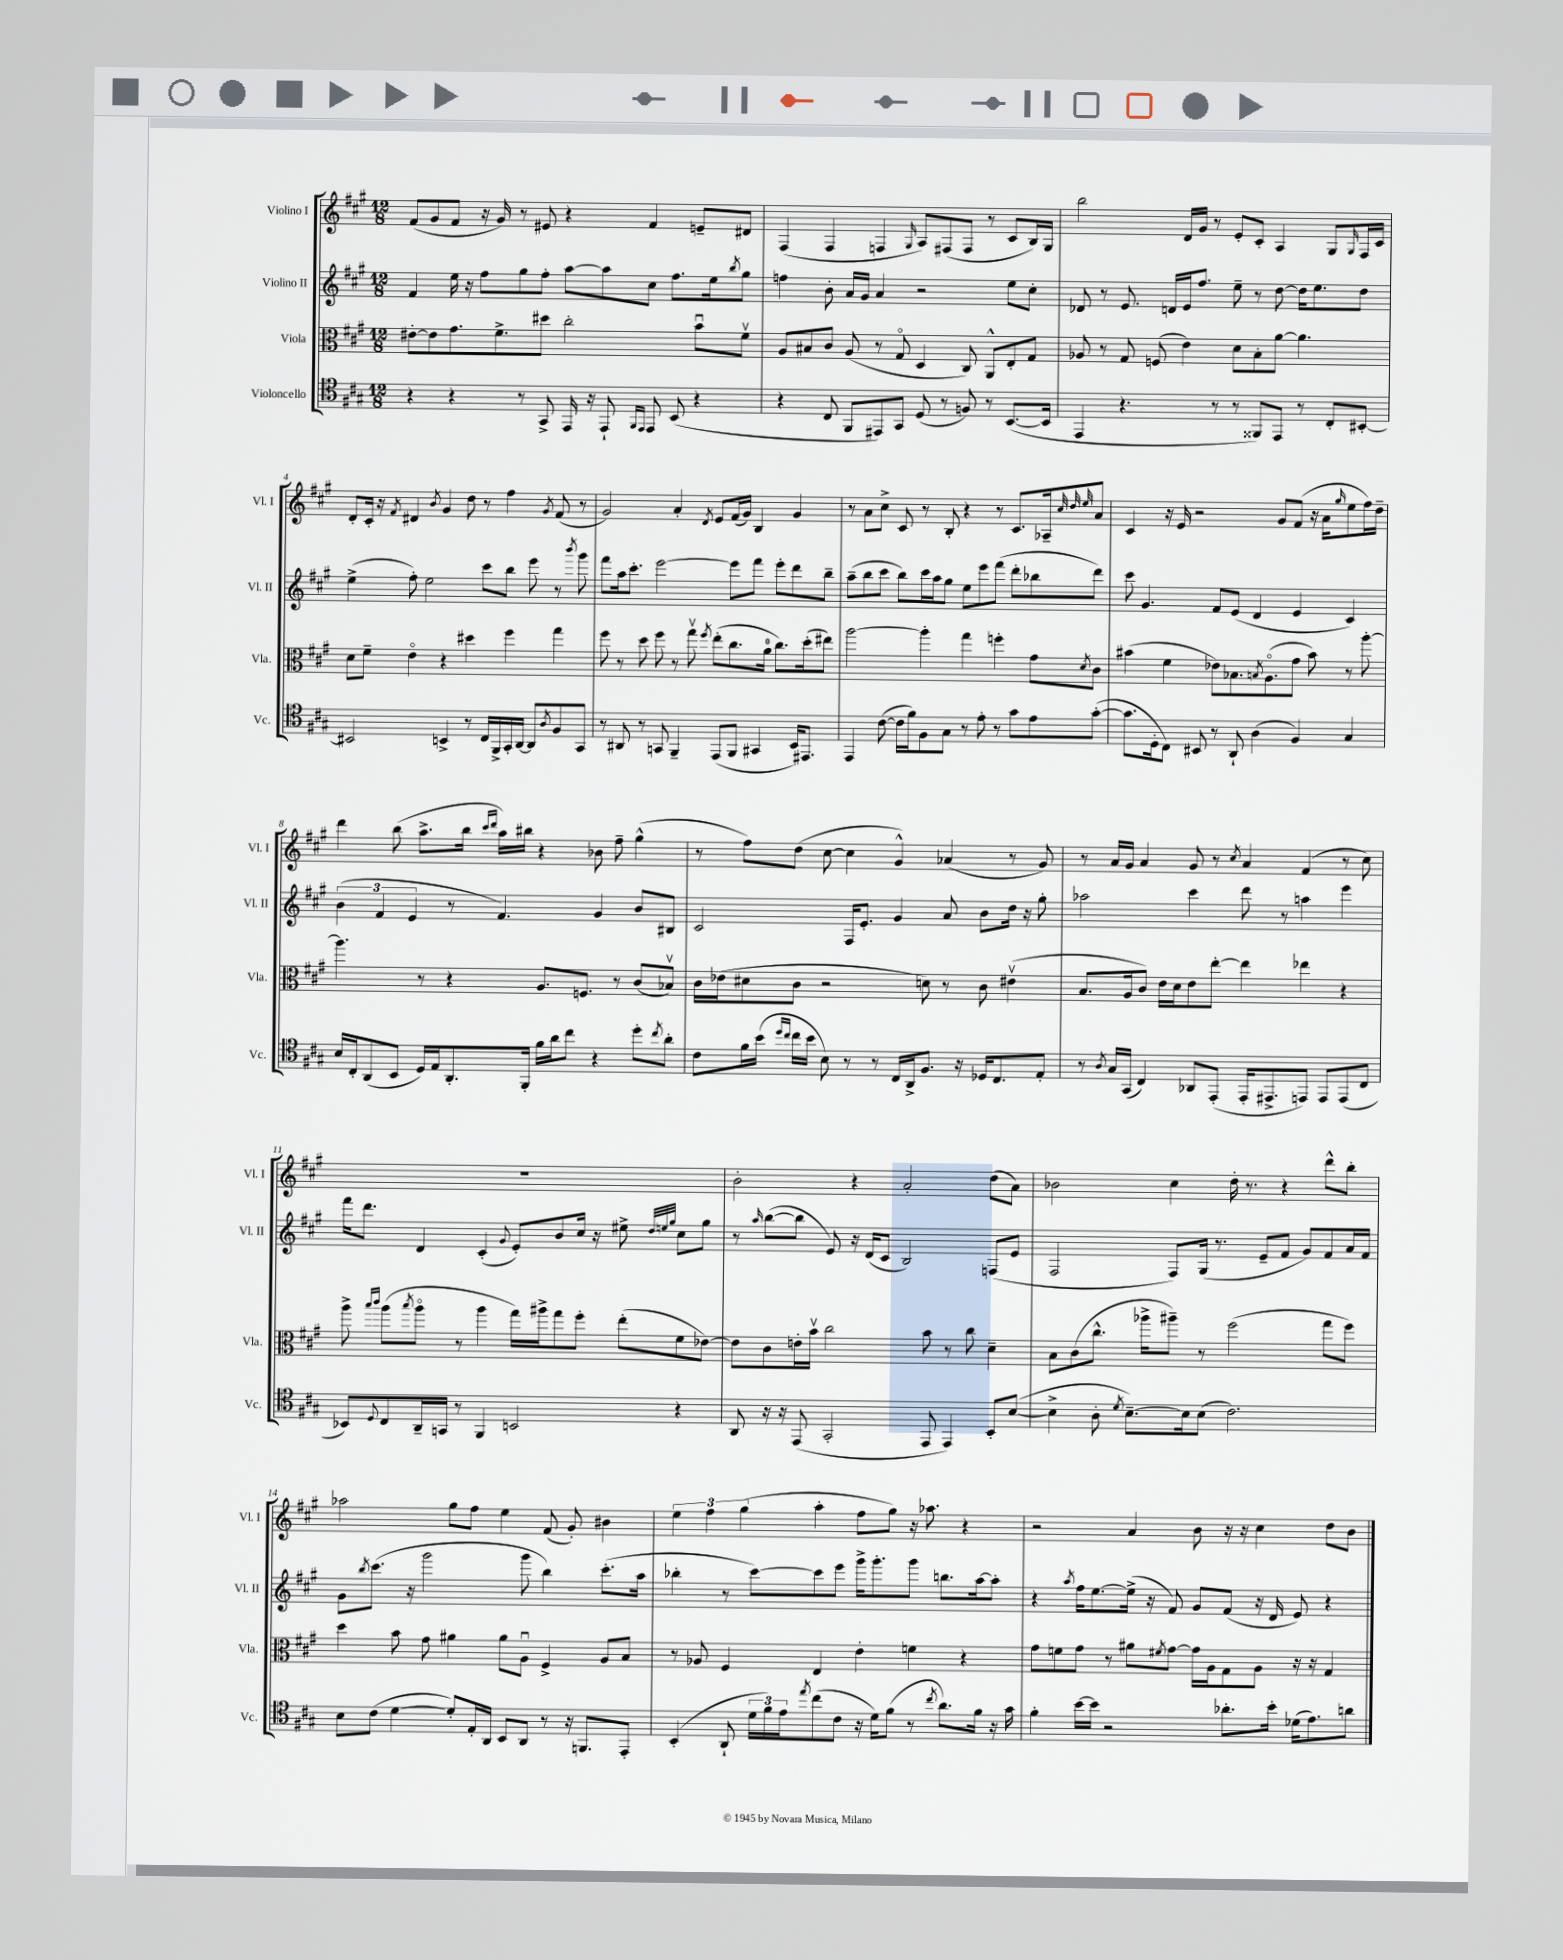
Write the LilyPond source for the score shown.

<<
\new StaffGroup <<
\new Staff = "s0" \with { instrumentName = "Violino I" shortInstrumentName = "Vl. I" } {
    \clef treble \key a \major \numericTimeSignature \time 12/8
    fis'8( gis'8 fis'8 r16 gis'16) r8 eis'8 r4 fis'4 e'8-- dis'8 |
    fis4( fis4 f4 \grace { gis16 } a8) fis8( fis8 r8 cis'8 b16) gis16 |
    b''2 d'16 gis'16 r8 e'8-. cis'8-. a4 gis8 \grace { gis16 } fis16 cis'16 |
    d'8-. cis'16-. r16 \acciaccatura { fis'8 } dis'4 \acciaccatura { b'8 } gis'4 d''8 r8 fis''4 \acciaccatura { gis'8 } fis'8( r8 |
    gis'2) a'4-. \acciaccatura { d'8 } e'8 fis'16( gis'16) b4 gis'4 |
    r8 a'8 cis''8-> cis'8 r8 b8-. r4 r8 cis'8. aes16-- \grace { cis''32 d''32 e''32 } a'8 |
    cis'4 r16 e'16 r2 gis'8 fis'8( r16 a'16 \grace { gis''16 } e''8 fis''16) d''16-- |
    d'''4 b''8( a''8.-> b''16 \grace { cis'''16 d'''16 } a''16) bis''16 r4 bes'8 fis''8-- gis''4-^( |
    r8 fis''8) d''8( cis''8~ cis''4 gis'4-^) aes'4( r8 gis'8) |
    r8 a'16 gis'16 a'4 gis'8 r8 \acciaccatura { cis''8 } a'4 fis'4( r8 cis''8) |
    R1. |
    b'2-. r4 a'2-. d''8( a'8) |
    bes'2 cis''4 d''16-. r8. r4 d'''8-^ b''8-. |
    aes''2 gis''8 fis''8 e''4 fis'8( gis'8-.) bis'4 |
    \tuplet 3/2 { e''4 fis''4 gis''4( } a''4-. fis''8 gis''8) r16 aes''8. r4 |
    r2 a'4 b'8 r16 r16 cis''4 d''8 b'8 \bar "|." |
}
\new Staff = "s1" \with { instrumentName = "Violino II" shortInstrumentName = "Vl. II" } {
    \clef treble \key a \major \numericTimeSignature \time 12/8
    fis'4 e''16 r16 fis''8 gis''8 fis''8-. a''8~ a''8 cis''8 fis''8. e''16 \acciaccatura { b''8 } gis''8 |
    f''4 b'8-. a'16 gis'16 a'4 r2 e''8 cis''8-. |
    des'8 r8 e'8. d'16 e'16 fis''8. e''8-- r8 d''8~ d''16 e''8. d''8 |
    e''4->( fis''8-.) e''2 cis'''8 b''8 e'''8 r8 \acciaccatura { b'''8 } gis'''8 |
    fis'''8 a''16 cis'''8.-. e'''2~ e'''8 fis'''8 e'''8-. d'''8 b''8-- |
    a''8--( b''8 cis'''8 b''8) cis'''16 a''16 gis''8 e''8 e'''8 fis'''8( d'''8-. bes''8 d'''8) |
    cis'''8 gis'4. fis'8 e'8( d'4 e'4 cis'4) |
    \tuplet 3/2 { b'4( fis'4 e'4 } r8 fis'4.) gis'4 b'8 bis8 |
    cis'2 fis16 e'8.-. gis'4 a'8 b'8 d''16 r16 gis''8-. |
    aes''2 cis'''4 d'''8 r8 a''4 e'''4 |
    fis'''16 d'''8. d'4 cis'4-.( \appoggiatura { gis'8 } e'8-.) b'8 cis''16 r16 eis''8-> \grace { d''32 e''32 gis''32 } cis''8 gis''8 |
    r8 \grace { a''16 } b''8~( b''8 e'8) r16 d'16( cis'8 b2) f8( e'8 |
    fis2 fis8) gis16( r8. e'8-- fis'8 gis'8) fis'8 a'16 fis'16 |
    gis'8 \acciaccatura { b''8 } cis'''8.( r16 gis'''2 gis'''8 b''4) cis'''8.-.( a''16 |
    bes''4-. r8 cis'''8~) cis'''8 e'''8 gis'''16-> gis'''8.-. gis'''8 b''8. a''16~ a''8-. |
    r4 \acciaccatura { a''8 } fis''16 e''8.~ e''16->( r16 fis'8) gis'8 fis'8( r16 d'16 e'8) r4 \bar "|." |
}
\new Staff = "s2" \with { instrumentName = "Viola" shortInstrumentName = "Vla." } {
    \clef alto \key a \major \numericTimeSignature \time 12/8
    eis'8~-. eis'8 gis'8. fis'8.-> dis''8 cis''2-. b'8\downbow fis'8\upbow |
    a8 bis8 cis'8 a8( r8 gis8\flageolet d4 cis8) a,8-^ e8-. gis8 |
    aes8 r8 gis8 f8( e'4) d'8 b8-. a'8~ a'4. |
    d'8 fis'8-- e'4\flageolet r4 dis''4 fis''4 gis''4 |
    fis''8 r8 d''8 fis''8 r8 gis''8\upbow \acciaccatura { fis''8 } e''8-.( cis''8. a'16-0 cis''8.) d''16-.( eis''8) |
    a''2~ a''4-. gis''4 f''4-. gis'8 \acciaccatura { d'8 } cis'8 |
    bis'4( fis'4 ees'8) bes8. \acciaccatura { b8 } a8.\flageolet( gis'8 bis'8) r8 a''8~-. |
    a''4. r8 r4 a8. f8. r8 cis'8( bes8\upbow) |
    cis'16 ees'16( dis'8 cis'8 r2 d'8) r8 cis'8 eis'4\upbow( |
    b8. a16 cis'8) e'16 d'16 e'8 e''8~-. e''4 ees''4 r4 |
    a''8-> \grace { b''16 cis'''16 } a''8( \acciaccatura { b''8 } a''8\flageolet r8 a''4 gis''16) ais''16-> gis''8 fis''8-. e''8-.( fis'8 ees'8~) |
    ees'8 cis'8 e'16-. b'16\upbow cis''2 b'8 r8 cis''8 d'4-- |
    b8 cis'8( cis''8.-^ aes''16-> ais''8--) r8 fis''2( gis''8 fis''8) |
    d''4 b'8 gis'8 ais'4 ais'8 a8\downbow fis4-> a8 b8 |
    r8 aes8 fis4 e4 e'4-. f'4 r4 |
    gis'8 f'8 gis'8 r8 ais'8 \acciaccatura { fis'8 } gis'8~ gis'16 a16 gis8 a8 r16 r16 gis4 \bar "|." |
}
\new Staff = "s3" \with { instrumentName = "Violoncello" shortInstrumentName = "Vc." } {
    \clef tenor \key a \major \numericTimeSignature \time 12/8
    r4 r4 r8 gis,8-> e,16 r16 e,8-! \grace { fis,16 e,16 } e,8 b,8( r4 |
    r4 cis8 fis,8 eis,8) gis,8 d8( r8 f8) r8 b,8.~( b,16 |
    e,4 r4. r8 r8 fisis,8) e,8 r8 cis8-. bis,8~-. |
    bis,2 b,4-> r8 cis16 fis,16-> gis,16-. a,16~ a,8 \acciaccatura { a8 } fis8 gis,8 |
    r8 ais,8 r8 g,8 fis,4-- e,8( fis,8 gis,4 b,16) eis,8. |
    e,4 cis'8~( cis'16 fis'16) fis8 gis8 r8 e'8-. r8 gis'8 e'8 gis'8~-.( |
    gis'8. d16-. cis8) bis,8 r8 a,8-! a4( fis4) gis4 |
    b16 cis16-. a,8( b,8 d16) e16 a,8.-. fis,16-. fis'16 a'16 cis''8 r4 d''8-. \acciaccatura { cis''8 } a'8-. |
    cis'8 fis'16 b'16( \grace { d''16 cis''16 } cis''16 b'16 b8) r8 r8 cis16 a,16-> fis8. r16 des16 cis8. e8-. |
    r8 \acciaccatura { a8 } gis16 gis,16( cis4) aes,8 e,8-.( e,16-. eis,8.-> e,8) e,8 e,8( cis8 |
    bes,8) \appoggiatura { d8 } cis8 a,16-- g,16 r8 fis,4 b,2 r4 |
    a,8 r16 r16 e,8( gis,2-. e,8 e,4) b,8-. b8~( |
    b4-> a8-. \acciaccatura { d'8 } b8.~--) b16 b8( cis'2.) |
    b8 cis'8( d'4~ d'8-.) e16-. a,16 b,8 a,8 r8 r16 f,8. e,8-. |
    b,4-.( a,8-! \tuplet 3/2 { d'16 fis'16) e'16 } \acciaccatura { e''8 } cis''8( cis'8 r16 d'16) fis'8( r8 \acciaccatura { cis''8 } a'8.) fis'16 r16 gis'16 |
    fis'4-. b'16~ b'16 r2 aes'8.-. b'16-. des'16( e'8.) a'8 \bar "|." |
}
>>
>>
